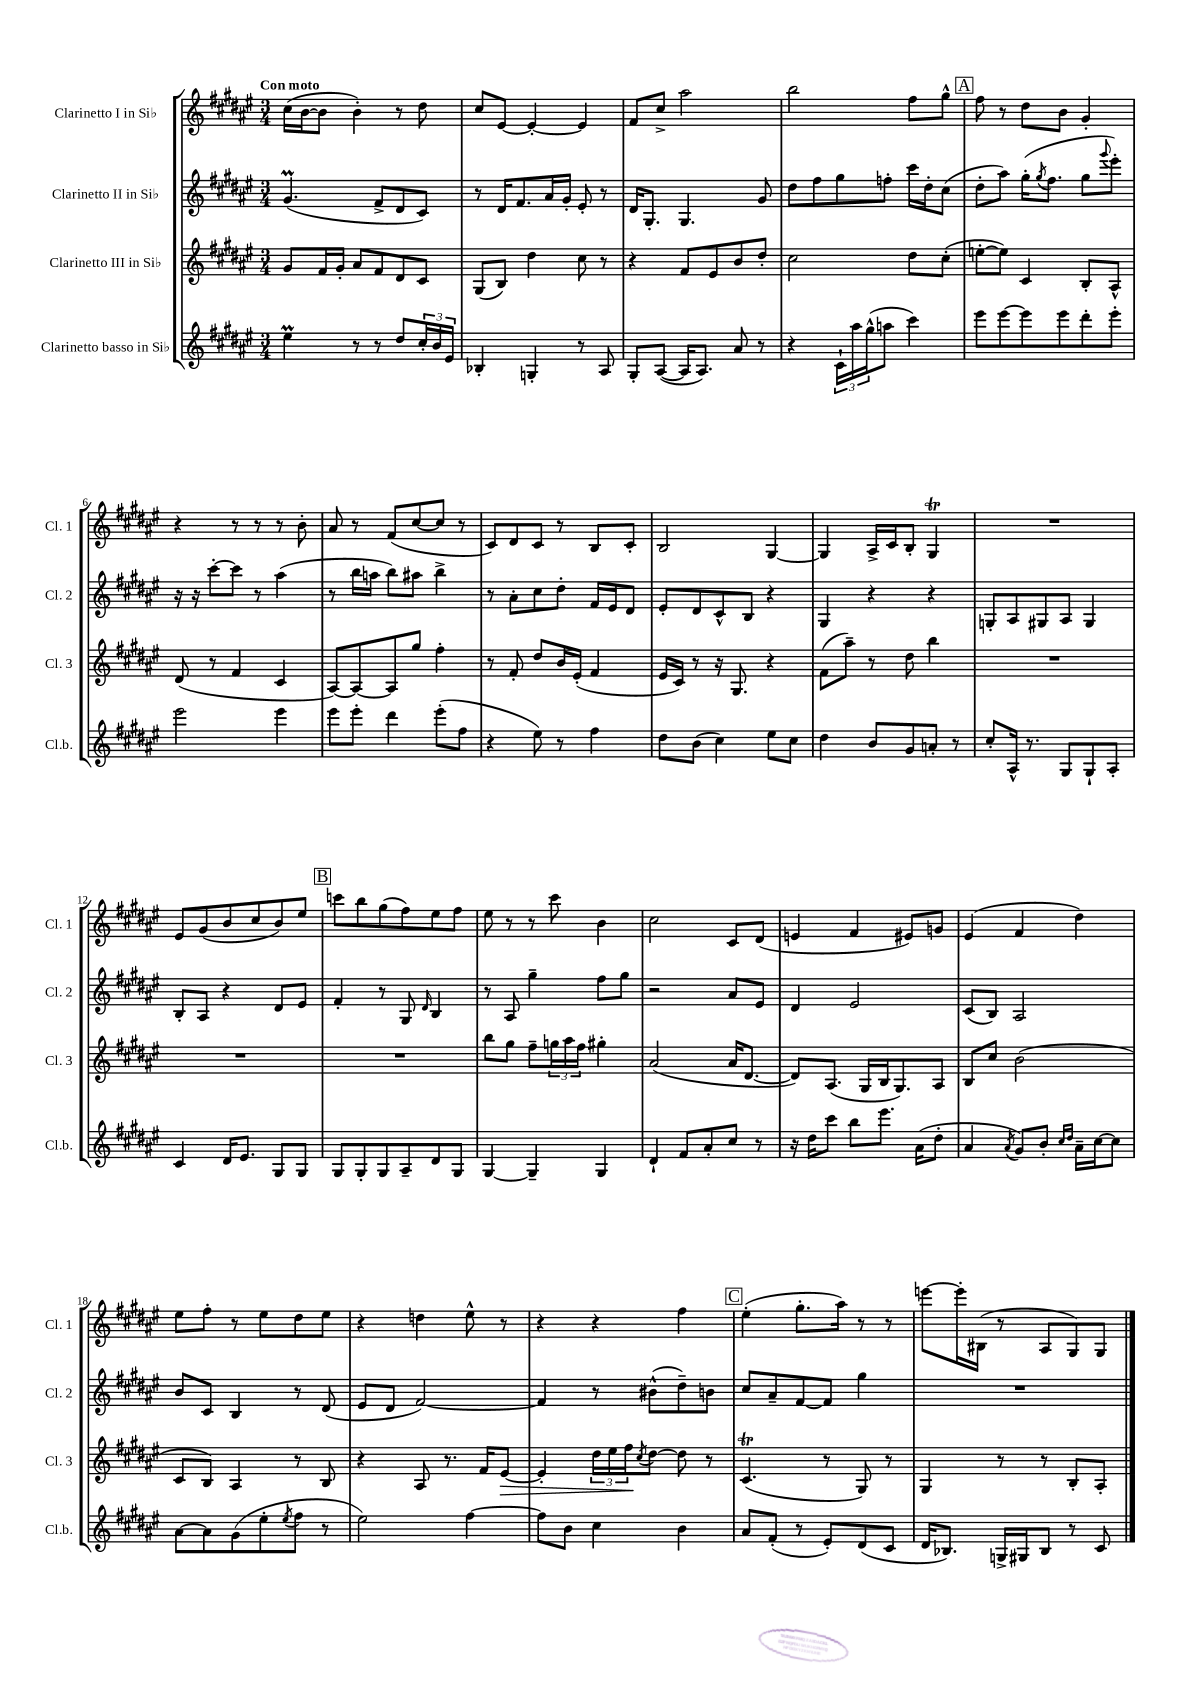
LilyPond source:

<<
\new StaffGroup <<
\new Staff = "s0" \with { instrumentName = "Clarinetto I in Sib" shortInstrumentName = "Cl. 1" } {
    \clef treble \key fis \major \numericTimeSignature \time 3/4 \tempo "Con moto"
    cis''16( b'16~ b'8 b'4-.) r8 dis''8 |
    cis''8 eis'8~ eis'4~-. eis'4 |
    fis'8 cis''8-> ais''2 |
    b''2 fis''8 gis''8-^ |
    \mark \markup { \box "A" } fis''8 r8 dis''8 b'8 gis'4-. |
    r4 r8 r8 r8 b'8-. |
    ais'8 r8 fis'8( cis''8~ cis''8 r8 |
    cis'8) dis'8 cis'8 r8 b8 cis'8-. |
    b2 gis4~ |
    gis4 ais16-> cis'16 b8-. gis4\trill |
    R2. |
    eis'8 gis'8( b'8 cis''8 b'8) eis''8 |
    \mark \markup { \box "B" } c'''8 b''8 gis''8( fis''8) eis''8 fis''8 |
    eis''8 r8 r8 cis'''8 b'4 |
    cis''2 cis'8 dis'8( |
    e'4 fis'4 eis'8) g'8 |
    eis'4( fis'4 dis''4) |
    eis''8 fis''8-. r8 eis''8 dis''8 eis''8 |
    r4 d''4 eis''8-^ r8 |
    r4 r4 fis''4 |
    \mark \markup { \box "C" } eis''4-.( gis''8.-. ais''16) r8 r8 |
    e'''8~ e'''16-. bis16( r8 ais8 gis8) gis8 \bar "|." |
}
\new Staff = "s1" \with { instrumentName = "Clarinetto II in Sib" shortInstrumentName = "Cl. 2" } {
    \clef treble \key fis \major \numericTimeSignature \time 3/4
    gis'4.\prall( fis'8-> dis'8 cis'8) |
    r8 dis'16 fis'8. ais'16 gis'16-. eis'8-. r8 |
    dis'16 gis8.-. gis4. gis'8 |
    dis''8 fis''8 gis''8 f''8-. cis'''16 dis''16-. cis''8( |
    \mark \markup { \box "A" } dis''8-. ais''8) gis''16-.( \acciaccatura { gis''8 } fis''8. gis''8 \appoggiatura { gis'''8 } eis'''8-.) |
    r16 r16 cis'''8~-. cis'''8 r8 ais''4( |
    r8 b''16 a''16 b''8) ais''8 b''4-> |
    r8 ais'8-. cis''8 dis''8-. fis'16 eis'16 dis'8 |
    eis'8-. dis'8 cis'8-^ b8 r4 |
    gis4 r4 r4 |
    g8-. ais8 gis8 ais8 gis4 |
    b8-. ais8 r4 dis'8 eis'8 |
    \mark \markup { \box "B" } fis'4-. r8 gis8 \grace { dis'16 } b4 |
    r8 ais8 gis''4-- fis''8 gis''8 |
    r2 ais'8 eis'8 |
    dis'4 eis'2 |
    cis'8( b8) ais2 |
    b'8 cis'8 b4 r8 dis'8( |
    eis'8 dis'8 fis'2~) |
    fis'4 r8 bis'8-^( dis''8--) b'8 |
    \mark \markup { \box "C" } cis''8 ais'8-- fis'8~ fis'8 gis''4 |
    R2. \bar "|." |
}
\new Staff = "s2" \with { instrumentName = "Clarinetto III in Sib" shortInstrumentName = "Cl. 3" } {
    \clef treble \key fis \major \numericTimeSignature \time 3/4
    gis'8 fis'16 gis'16-. ais'8 fis'8 dis'8 cis'8 |
    gis8( b8) dis''4 cis''8 r8 |
    r4 fis'8 eis'8 b'8 dis''8-. |
    cis''2 dis''8 cis''8-.( |
    \mark \markup { \box "A" } e''8~-. e''8) cis'4 b8-. ais8-^ |
    dis'8( r8 fis'4 cis'4 |
    ais8~) ais8~ ais8 gis''8 fis''4-. |
    r8 fis'8-. dis''8 b'16 eis'16-.( fis'4 |
    eis'16 cis'16) r8 r16 gis8. r4 |
    fis'8( ais''8--) r8 dis''8 b''4 |
    R2. |
    R2. |
    \mark \markup { \box "B" } R2. |
    b''8 gis''8 fis''8-- \tuplet 3/2 { g''16 ais''16 fis''16 } gis''4-. |
    ais'2( ais'16 dis'8.~ |
    dis'8) ais8.( gis16 b16 gis8.) ais8 |
    b8 cis''8 b'2( |
    cis'8 b8) ais4 r8 b8 |
    r4 ais8 r8. fis'16 eis'8~\> |
    eis'4-. \tuplet 3/2 { dis''16 eis''16 fis''16\! } \acciaccatura { cis''8 } dis''8~ dis''8 r8 |
    \mark \markup { \box "C" } cis'4.\trill( r8 gis8) r8 |
    gis4 r8 r8 b8-. ais8-. \bar "|." |
}
\new Staff = "s3" \with { instrumentName = "Clarinetto basso in Sib" shortInstrumentName = "Cl.b." } {
    \clef treble \key fis \major \numericTimeSignature \time 3/4
    eis''4\prall r8 r8 dis''8 \tuplet 3/2 { cis''16-. b'16 eis'16 } |
    bes4-. g4-. r8 ais8 |
    gis8-. ais8~( ais16 ais8.) ais'8 r8 |
    r4 \tuplet 3/2 { cis'16-! ais''16 gis''16-^( } a''8 cis'''4) |
    \mark \markup { \box "A" } eis'''8 eis'''8~ eis'''8 eis'''8 dis'''8-. eis'''8-. |
    eis'''2 eis'''4 |
    eis'''8 eis'''8-. dis'''4 eis'''8-.( fis''8 |
    r4 eis''8) r8 fis''4 |
    dis''8 b'8( cis''4) eis''8 cis''8 |
    dis''4 b'8 gis'8 a'8-. r8 |
    cis''8-. ais16-^ r8. gis8 gis8-! ais8-. |
    cis'4 dis'16 eis'8. gis8 gis8 |
    \mark \markup { \box "B" } gis8 gis8-. gis8 ais8-- dis'8 gis8 |
    gis4~ gis4-- gis4 |
    dis'4-! fis'8 ais'8-. cis''8 r8 |
    r16 dis''16 cis'''8 b''8 eis'''8. ais'16( dis''8-. |
    ais'4 \acciaccatura { ais'8 } gis'8) b'8-. \grace { cis''16 dis''16 } ais'16-- cis''16~ cis''8 |
    ais'8~ ais'8 gis'8( eis''8-. \acciaccatura { eis''8 } fis''8 r8 |
    eis''2) fis''4~ |
    fis''8 b'8 cis''4 b'4 |
    \mark \markup { \box "C" } ais'8 fis'8-.( r8 eis'8-.) dis'8( cis'8 |
    dis'16 bes8.) g16-> gis16 bes8 r8 cis'8 \bar "|." |
}
>>
>>
